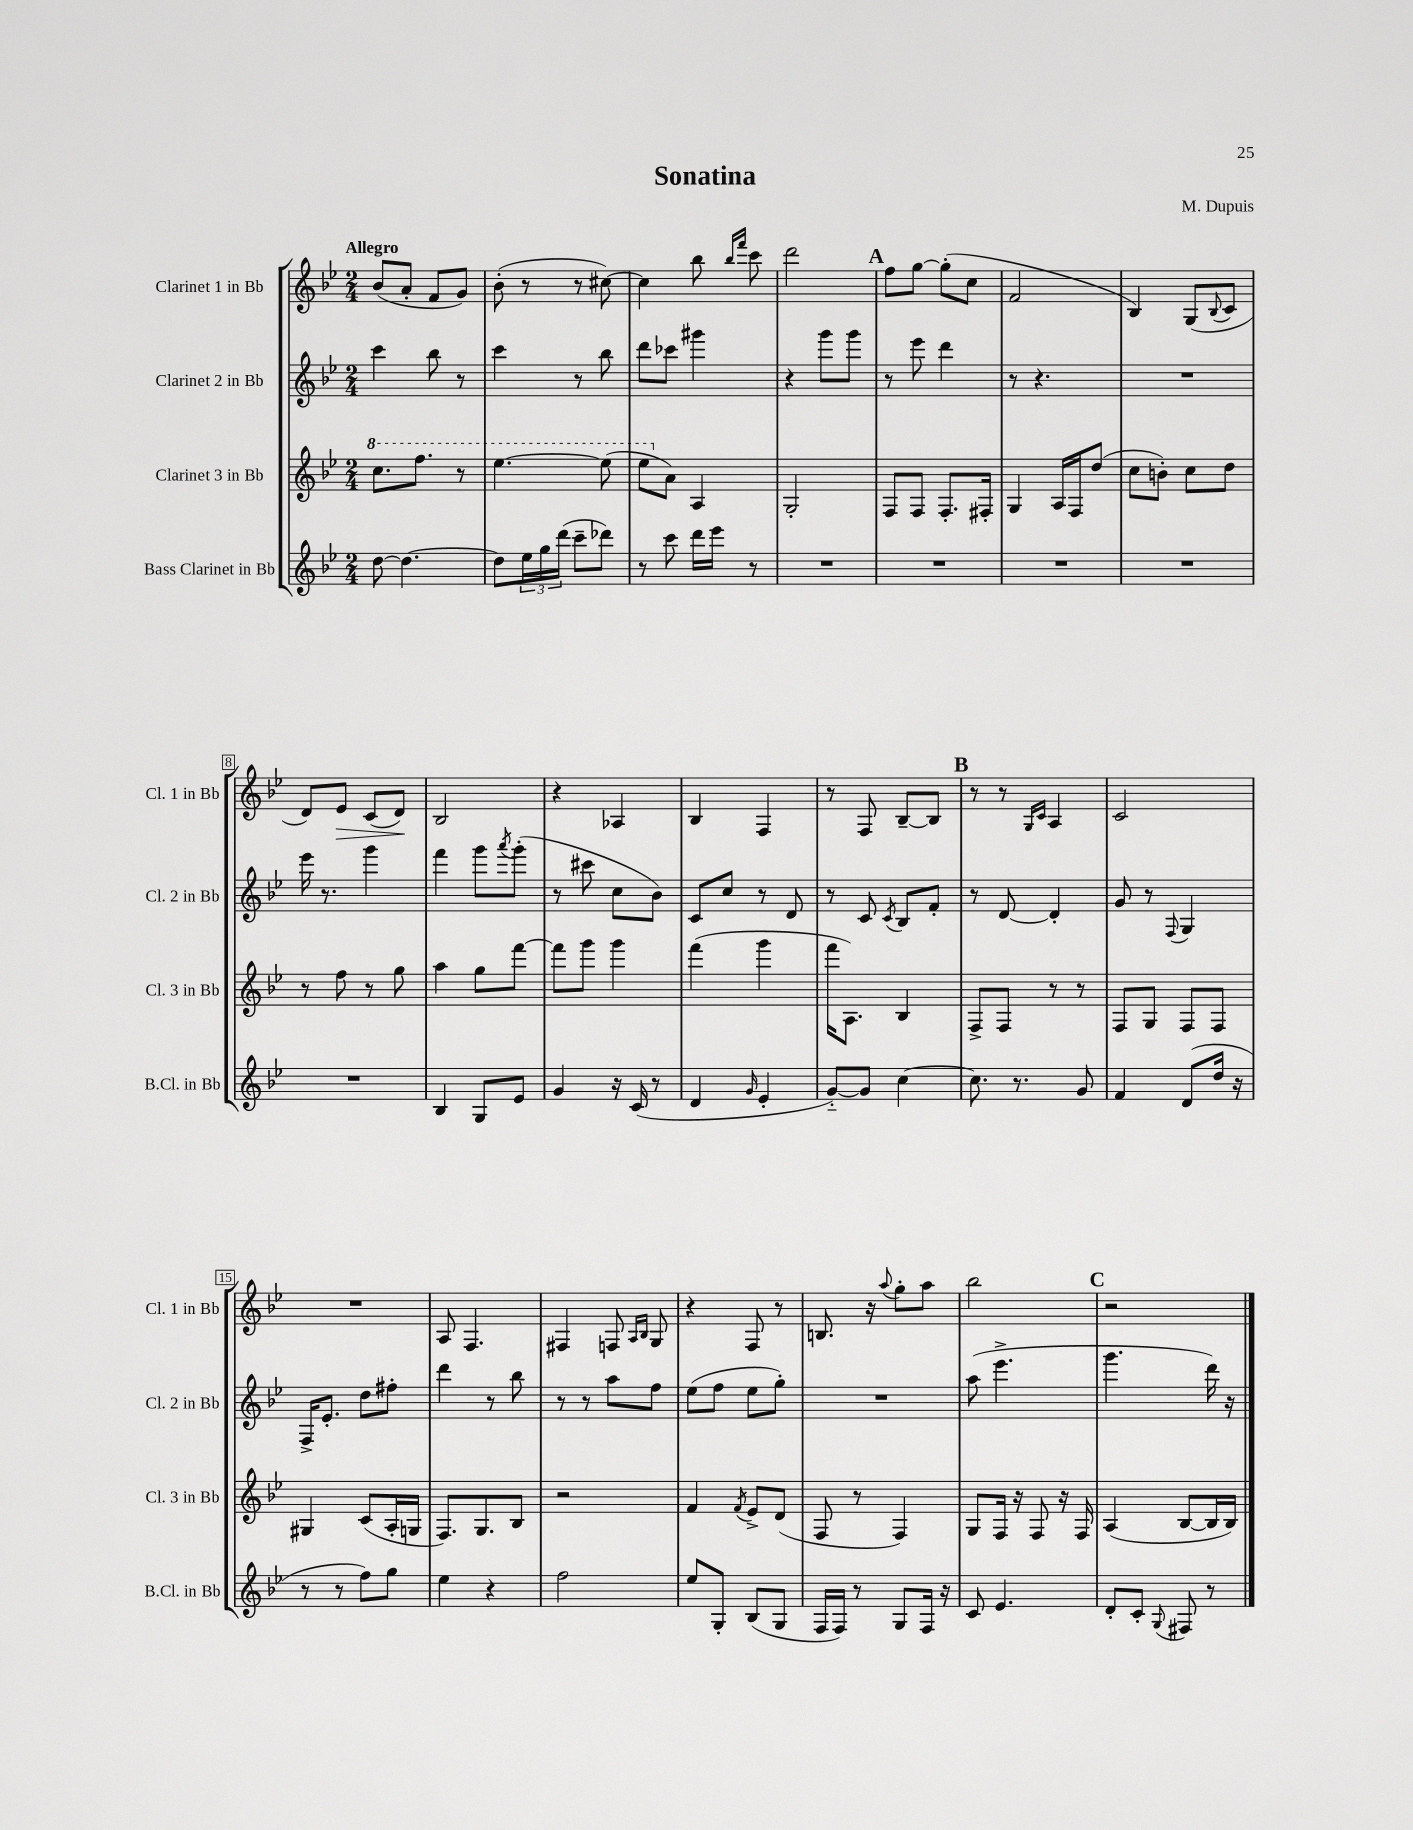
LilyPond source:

\header { title = "Sonatina" composer = "M. Dupuis" }
<<
\new StaffGroup <<
\new Staff = "s0" \with { instrumentName = "Clarinet 1 in Bb" shortInstrumentName = "Cl. 1 in Bb" } {
    \clef treble \key bes \major \numericTimeSignature \time 2/4 \tempo "Allegro"
    bes'8( a'8-. f'8 g'8) |
    bes'8-.( r8 r8 cis''8~) |
    cis''4 bes''8 \grace { bes''16 f'''16 } c'''8 |
    d'''2 |
    \mark \markup { \bold "A" } f''8 g''8~ g''8-.( c''8 |
    f'2 |
    bes4) g8( \appoggiatura { bes8 } c'8 |
    d'8) ees'8\> c'8( d'8\!) |
    bes2 |
    r4 aes4 |
    bes4 f4 |
    r8 f8 bes8~-- bes8 |
    \mark \markup { \bold "B" } r8 r8 \grace { g16 c'16 } a4 |
    c'2 |
    R2 |
    a8 f4. |
    fis4 f8 \grace { a16 bes16 } g8 |
    r4 f8 r8 |
    b8. r16 \appoggiatura { a''8 } g''8-. a''8 |
    bes''2 |
    \mark \markup { \bold "C" } r2 \bar "|." |
}
\new Staff = "s1" \with { instrumentName = "Clarinet 2 in Bb" shortInstrumentName = "Cl. 2 in Bb" } {
    \clef treble \key bes \major \numericTimeSignature \time 2/4
    c'''4 bes''8 r8 |
    c'''4 r8 bes''8 |
    d'''8 ces'''8 gis'''4 |
    r4 g'''8 g'''8 |
    \mark \markup { \bold "A" } r8 ees'''8 d'''4 |
    r8 r4. |
    R2 |
    ees'''16 r8. g'''4 |
    f'''4 g'''8 \acciaccatura { a'''8 } g'''8-.( |
    r8 cis'''8 c''8 bes'8) |
    c'8 c''8 r8 d'8 |
    r8 c'8 \acciaccatura { c'8 } bes8 f'8-. |
    \mark \markup { \bold "B" } r8 d'8~ d'4-. |
    g'8 r8 \appoggiatura { f8 } g4 |
    f16-> ees'8.-. d''8 fis''8-. |
    d'''4 r8 bes''8 |
    r8 r8 a''8 f''8 |
    ees''8( f''8 ees''8 g''8-.) |
    R2 |
    a''8( ees'''4.-> |
    \mark \markup { \bold "C" } g'''4. d'''16) r16 \bar "|." |
}
\new Staff = "s2" \with { instrumentName = "Clarinet 3 in Bb" shortInstrumentName = "Cl. 3 in Bb" } {
    \clef treble \key bes \major \numericTimeSignature \time 2/4
    \ottava #1 c'''8. f'''8. r8 |
    ees'''4.~ ees'''8( |
    ees'''8 \ottava #0 a'8) a4 |
    g2-. |
    \mark \markup { \bold "A" } f8 f8 f8.-. fis16-. |
    g4 a16 f16 d''8( |
    c''8 b'8-.) c''8 d''8 |
    r8 f''8 r8 g''8 |
    a''4 g''8 f'''8~ |
    f'''8 g'''8 g'''4 |
    f'''4( g'''4 |
    f'''16 a8.) bes4 |
    \mark \markup { \bold "B" } f8-> f8 r8 r8 |
    f8 g8 f8 f8 |
    gis4 c'8( a16-. g16 |
    f8.) g8. bes8 |
    r2 |
    f'4 \acciaccatura { f'8 } ees'8-> d'8( |
    f8 r8 f4) |
    g8 f16 r16 f8 r16 f16 |
    \mark \markup { \bold "C" } a4( bes8~ bes16 bes16) \bar "|." |
}
\new Staff = "s3" \with { instrumentName = "Bass Clarinet in Bb" shortInstrumentName = "B.Cl. in Bb" } {
    \clef treble \key bes \major \numericTimeSignature \time 2/4
    d''8~ d''4.~ |
    d''8 \tuplet 3/2 { ees''16 g''16 d'''16( } c'''8-- des'''8) |
    r8 c'''8 d'''16 ees'''16 r8 |
    R2 |
    \mark \markup { \bold "A" } R2 |
    R2 |
    R2 |
    R2 |
    bes4 g8 ees'8 |
    g'4 r16 c'16( r8 |
    d'4 \grace { g'16 } ees'4-. |
    g'8~-_) g'8 c''4~ |
    \mark \markup { \bold "B" } c''8. r8. g'8 |
    f'4 d'8( d''16 r16 |
    r8 r8 f''8) g''8 |
    ees''4 r4 |
    f''2 |
    ees''8 g8-. bes8( g8 |
    f16 f16) r8 g8 f16 r16 |
    c'8 ees'4. |
    \mark \markup { \bold "C" } d'8-. c'8-. \appoggiatura { g8 } fis8 r8 \bar "|." |
}
>>
>>
\layout { \context { \Score \override BarNumber.stencil = #(make-stencil-boxer 0.1 0.3 ly:text-interface::print) } }
